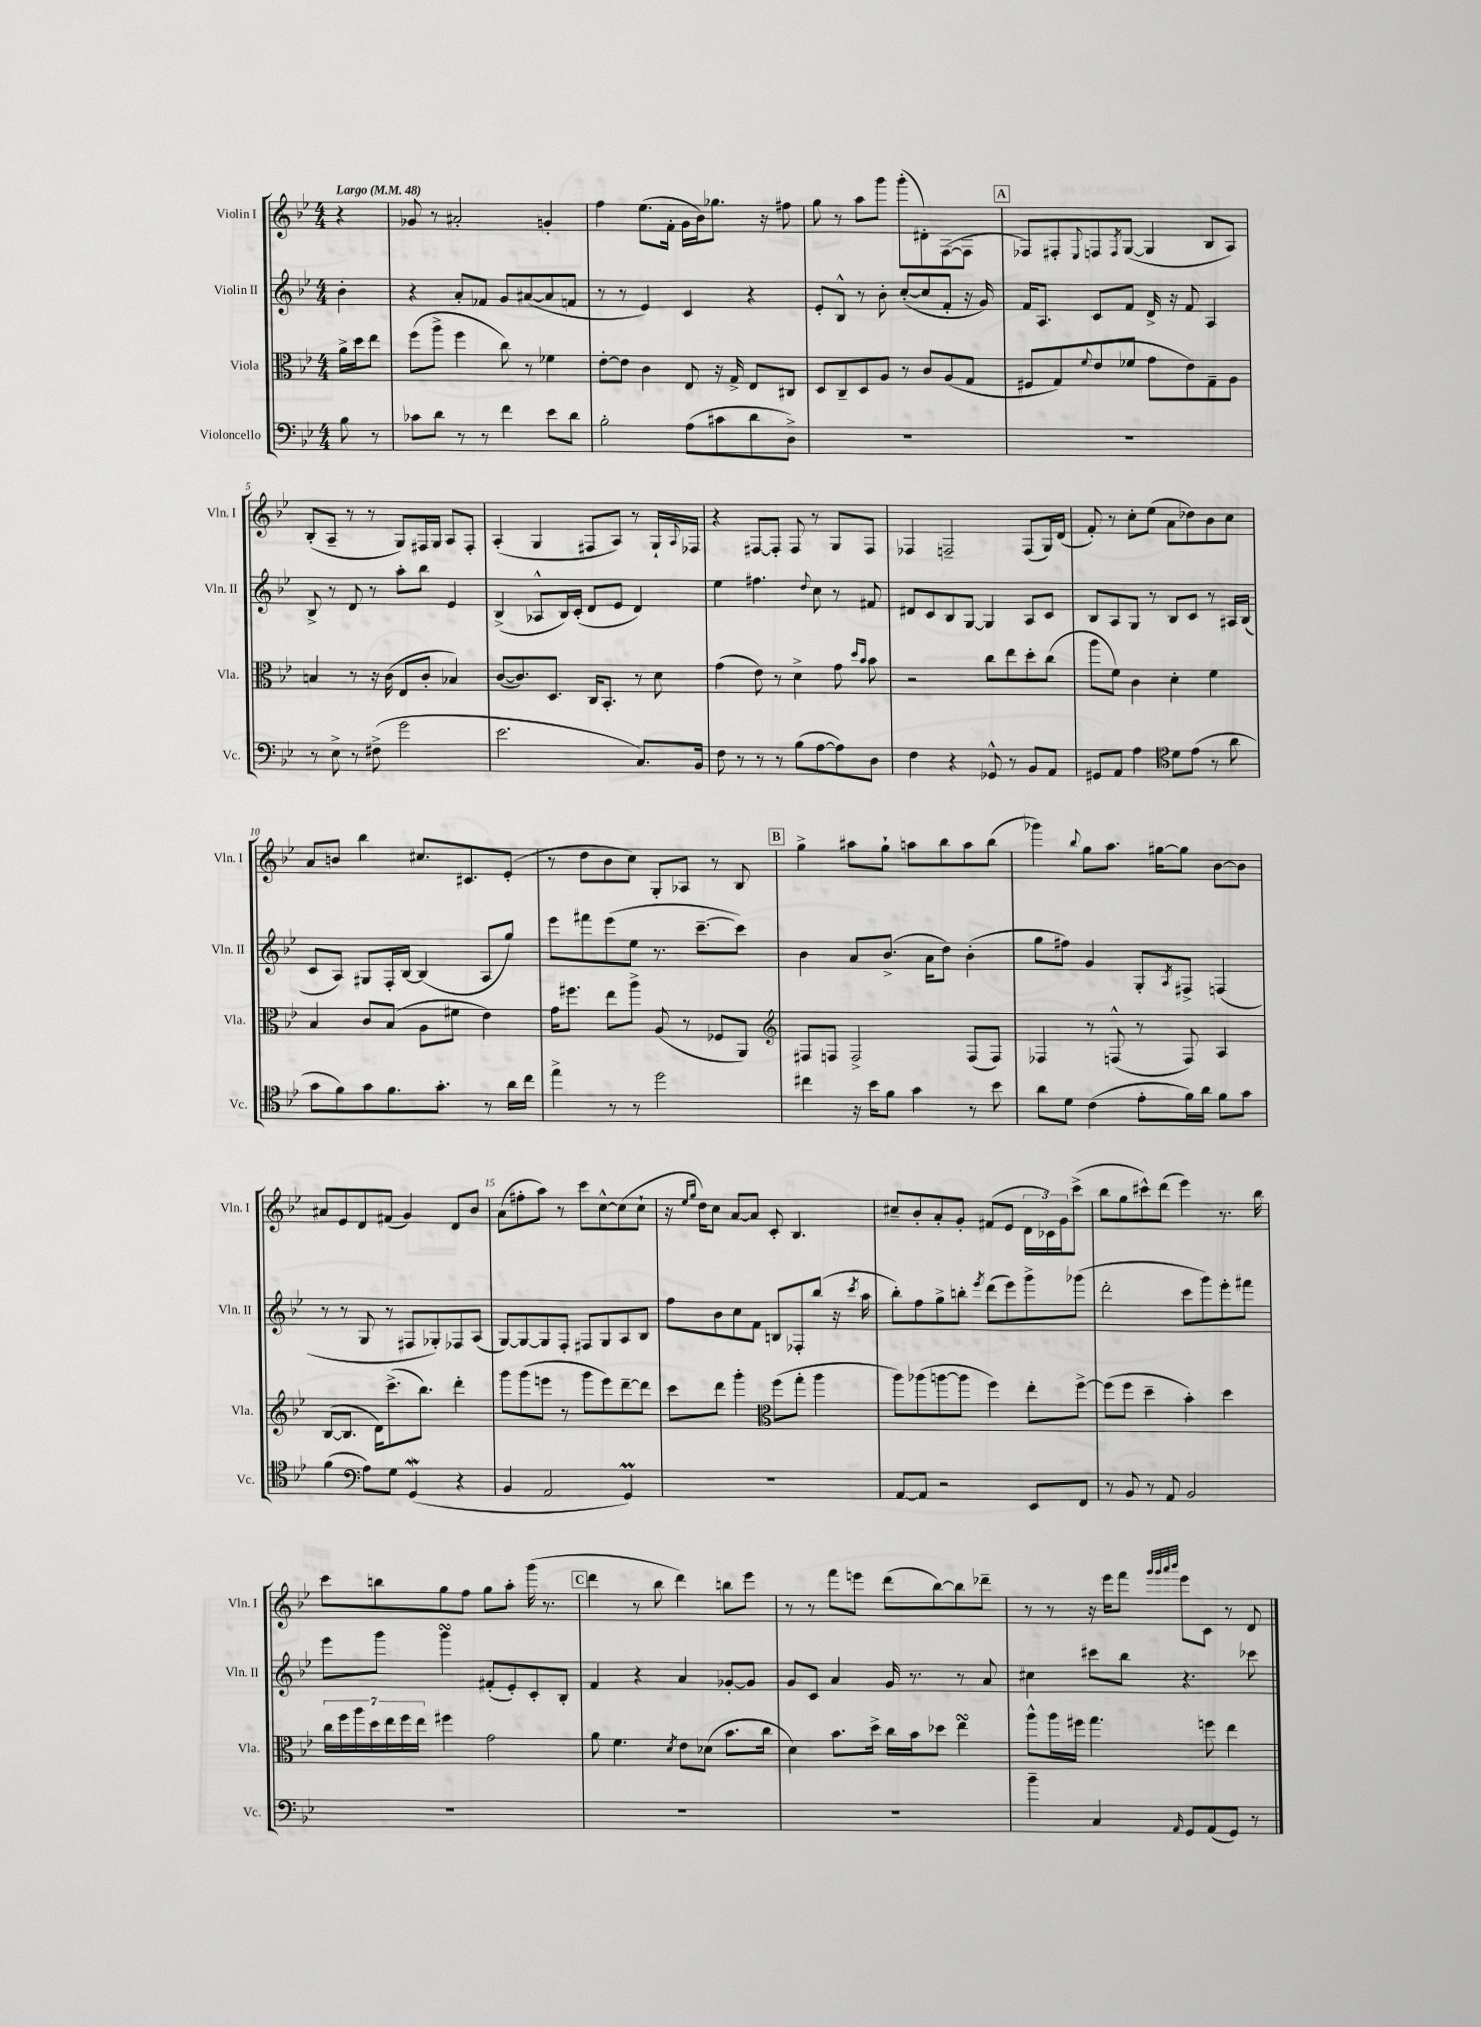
<<
\new StaffGroup <<
\new Staff = "s0" \with { instrumentName = "Violin I" shortInstrumentName = "Vln. I" } {
    \clef treble \key bes \major \numericTimeSignature \time 4/4 \partial 4 \tempo "Largo" 4 = 48
    r4 |
    ges'8 r8 ais'2-. g'4-. |
    f''4 ees''8.( f'16-. g'16 bes'16) ges''8. r16 fis''8 |
    g''8 r8 a''8 g'''8 g'''8-.( dis'8-.) f8~( f8 |
    \mark \markup { \box "A" } fes8) fis8-. \appoggiatura { ees8 } f8 \acciaccatura { f8 } g8~( g4 bes8 a8) |
    bes8-.( a8-- r8 r8 g8) fis16 g16 a8 fis8-. |
    a4-.( g4 fis8 a8) r8 g16-! \appoggiatura { a8 } fes16 |
    r4 fis8~ fis8-. fis8 r8 g8 fis8 |
    fes4 f2-- f8( g16) d'16( |
    f'8-.) r8 c''8-. ees''8( a'8 des''8) bes'8 c''8 |
    a'8 b'8 bes''4 cis''8. cis'8. ees'8-.( |
    r8 d''8 bes'8 c''8) g8-. aes8 r8 bes8 |
    \mark \markup { \box "B" } g''4-> ais''8 g''8-! a''8 bes''8 a''8 bes''8( |
    ges'''4) \appoggiatura { bes''8 } g''8 a''8. gis''16~ gis''8 bes'8~ bes'8 |
    ais'8 ees'8 d'8 fis'8( g'4) d'8 bes'8 |
    a'8( fis''8-. a''8) r8 c'''8 c''8~-^ c''8( c''8-! |
    r16 \grace { ees''16 g''16 } d''16) c''8 a'8~ a'8 c'8-. bes4. |
    cis''8-- bes'8-. a'8-. g'8-. fis'8( ees'8 \tuplet 3/2 { d'16 ces'16) g'16 } c'''8->( |
    bes''8 g''8 cis'''8-^) d'''8( ees'''4) r8. bes''16 |
    c'''8 b''8 g''8 f''8 g''8 a''8-. g'''16( r8. |
    \mark \markup { \box "C" } d'''4 r8 bes''8 d'''4) b''8 ees'''8 |
    r8 r8 f'''8 e'''8 d'''8( bes''8~) bes''8 des'''8-- |
    r8 r8 r16 ees'''16 f'''8 \grace { g'''32 g'''32 a'''32 bes'''32 } ees'''8 c'8 r8 d'8 \bar "|." |
}
\new Staff = "s1" \with { instrumentName = "Violin II" shortInstrumentName = "Vln. II" } {
    \clef treble \key bes \major \numericTimeSignature \time 4/4 \partial 4
    bes'4-. |
    r4 a'8-. fes'8 g'8 ais'8~( ais'8 f'8 |
    r8 r8 ees'4) c'4 r4 |
    ees'8-. bes8-^ r8 bes'8-. c''8~-.( c''8 f'8-. r16 g'16) |
    \mark \markup { \box "A" } f'16 a8. c'8 f'8 d'16-> r16 f'8 a4 |
    bes8-> r8 d'8 r8 a''8-. bes''8 ees'4 |
    bes4->( aes8-^ bes16) c'16-.( d'8 ees'8 d'4) |
    ees''4 fis''4. \appoggiatura { d''8 } c''8 r8 fis'8 |
    dis'8 c'8 bes8 g8~ g4 a8 c'8 |
    bes8 a8 g8 r8 bes8 c'8 r8 ais16 bes16( |
    c'8 a8) gis8 f16-. bes16~ bes4( a8 g''8) |
    ees'''8 fis'''8 ees'''8( ees''8 r8. c'''8.~-- c'''8) |
    \mark \markup { \box "B" } bes'4 a'8 bes'8.->( a'16 d''8) bes'4-.( |
    g''8 fis''8) g'4 g8-. \acciaccatura { a8 } fis8-> f4( |
    r8 r8 g8 r8 fis8 ges8-.) fes8 a8( |
    g8~) g8~ g8 f8-. fis8 g8 a8 bes8 |
    f''8 bes'8 c''8 f'8 b8 fes8-. bes''8( r16 \acciaccatura { c'''8 } a''16 |
    bes''8-.) f''8 g''8-> b''8-. \acciaccatura { ees'''8 } d'''8( ees'''8) g'''8-> ges'''8( |
    d'''2-. c'''8 g'''8) ees'''8-. fis'''8 |
    ees'''8 g'''8 g'''4\turn fis'8-.( ees'8-.) c'8-. bes8-. |
    \mark \markup { \box "C" } f'4 r4 a'4 ges'8~-. ges'8 |
    g'8 c'8 a'4 g'16 r8. r8 a'8 |
    cis''4 cis'''8 bes''8 r4. ces'''8 \bar "|." |
}
\new Staff = "s2" \with { instrumentName = "Viola" shortInstrumentName = "Vla." } {
    \clef alto \key bes \major \numericTimeSignature \time 4/4 \partial 4
    a'16-> d''16 ees''8 |
    f''8( a''8-> f''4 c''8) r8 fes'4 |
    ees'8~-. ees'8 c'4 ees8 r16 g16-> ees8 cis8 |
    d8 c8-- d8 a8 r8 c'8 a8( g8 |
    \mark \markup { \box "A" } fis8 g8) \appoggiatura { f'8 } ees'8( fes'8 g'8 ees'8) g8-- a8 |
    b4 r8 r16 c'16( ees8 c'8-. bes4) |
    c'8~( c'8.) d8. c16 bes,8.-. r8 d'8 |
    g'4( ees'8) r8 d'4-> g'8 \grace { d''16 bes'16 } bes'8 |
    r2 c''8 ees''8 d''8-. c''8( |
    a''8 f'8) c'4 d'4-. f'4 |
    bes4 c'8 bes8( a8 fis'8 ees'4) |
    g'16 fis''8. ees''8 a''8-> a8( r8 fes8 a,8) |
    \mark \markup { \box "B" } \clef treble fis8 f8 f2-> f8( f8) |
    fes4 r8 f8-^( r8 f8) a4 |
    bes8~( bes8. d'16) c'''8.->( bes''8.) d'''4-. |
    g'''8 g'''8( e'''8 r8 g'''8 e'''8) d'''8~-- d'''8 |
    c'''8 d'''8 g'''4-. \clef alto f''8( g''8-. a''4 |
    a''8) aes''8( a''8~ a''8 f''4) ees''8-. f''8~-> |
    f''8( f''8 d''4-- bes'4-.) d''4 |
    \tuplet 7/4 { c''16 f''16 a''16 d''16 ees''16 f''16 ees''16 } fis''4 g'2 |
    \mark \markup { \box "C" } a'8 f'4. \acciaccatura { d'8 } ees'8 des'8( bes'8. c''16 |
    d'4) bes'8. d''16-> c''16 bes'16 des''8 ees''4\turn |
    a''8-^ a''16 fis''16 g''4. f''8 ees''4 \bar "|." |
}
\new Staff = "s3" \with { instrumentName = "Violoncello" shortInstrumentName = "Vc." } {
    \clef bass \key bes \major \numericTimeSignature \time 4/4 \partial 4
    bes8 r8 |
    ces'8 d'8 r8 r8 f'4 ees'8 d'8 |
    bes2-. a8( cis'8 d'8 d8->) |
    R1 |
    \mark \markup { \box "A" } R1 |
    r8 ees8-> r8 fis8->( g'2 |
    ees'2. c8.) bes,16 |
    f8 r8 r8 r8 bes8( a8~ a8) d8 |
    f4 r4 ges,8-^ r8 bes,8 a,8 |
    gis,8 a,8 a4 \clef tenor d'8 ees'8( r8 a'8 |
    g'8 f'8) g'8 f'8. g'8.-. r8 a'16 c''16 |
    ees''4-> r8 r8 d''2 |
    \mark \markup { \box "B" } cis''4 r16 bes'16 f'8 g'4 r8 bes'8 |
    a'8 d'8 c'4( ees'8-. f'16) a'16 f'8 g'8 |
    f'4( \clef bass a8) g8 g,4\mordent( r4 |
    bes,4 a,2 g,4\prall) |
    R1 |
    a,8~ a,8 r2 ees,8 f,8 |
    r8 bes,8 r8 a,8 bes,2 |
    R1 |
    \mark \markup { \box "C" } R1 |
    R1 |
    bes'4-- c4 \grace { a,16 } g,8 a,8( g,8) r8 \bar "|." |
}
>>
>>
\layout { \context { \Score \override BarNumber.break-visibility = ##(#f #t #t) barNumberVisibility = #(every-nth-bar-number-visible 5) } }
